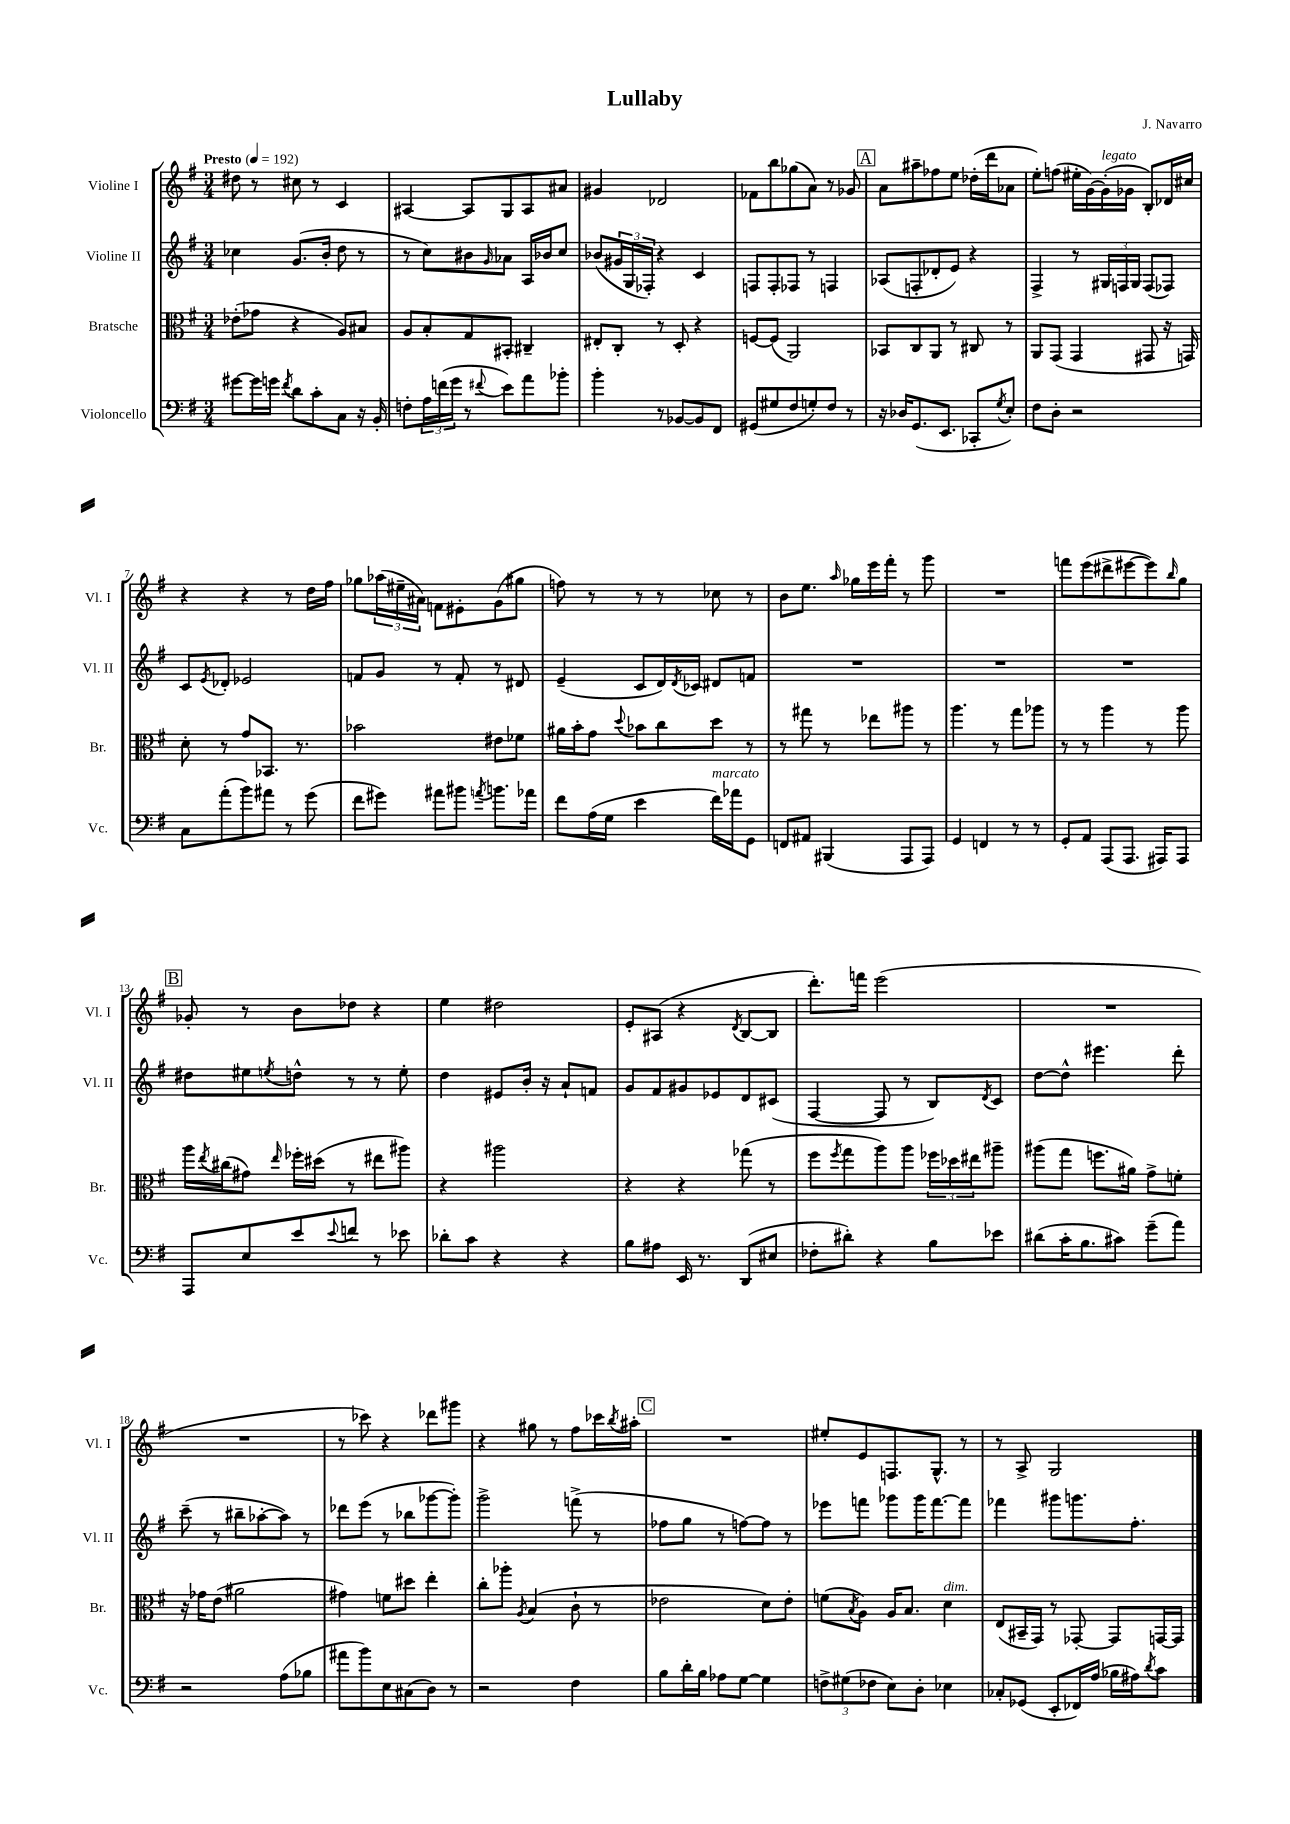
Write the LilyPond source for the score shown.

\header { title = "Lullaby" composer = "J. Navarro" }
<<
\new StaffGroup <<
\new Staff = "s0" \with { instrumentName = "Violine I" shortInstrumentName = "Vl. I" } {
    \clef treble \key g \major \numericTimeSignature \time 3/4 \tempo "Presto" 4 = 192
    dis''8 r8 cis''8 r8 c'4 |
    ais4~ ais8 g8 ais8 ais'8 |
    gis'4 des'2 |
    fes'8 b''8 ges''8( a'8) r8 ges'8 |
    \mark \markup { \box "A" } a'8 ais''8-- fes''8 e''8 des''16-.( d'''16 aes'8 |
    e''8-.) f''8( eis''16-. g'16~) g'16-.^\markup { \italic "legato" }( ges'16 b8-.) des'16 cis''16 |
    r4 r4 r8 d''16 fis''16 |
    ges''8 \tuplet 3/2 { aes''16( eis''16-- ais'16) } f'8 eis'8-. g'8( gis''8 |
    f''8) r8 r8 r8 ces''8 r8 |
    b'8 e''8. \grace { a''16 } ges''16 e'''16 fis'''16-. r8 g'''8 |
    R2. |
    f'''8 e'''8( dis'''8-> eis'''8~ eis'''8) \grace { b''16 } g''8 |
    \mark \markup { \box "B" } ges'8-. r8 b'8 des''8 r4 |
    e''4 dis''2 |
    e'8-. ais8( r4 \acciaccatura { d'8 } b8~ b8 |
    d'''8.-.) f'''16 e'''2( |
    R2. |
    R2. |
    r8 ces'''8) r4 des'''8 gis'''8 |
    r4 gis''8 r8 fis''8 ces'''16 \acciaccatura { b''8 } ais''16-. |
    \mark \markup { \box "C" } R2. |
    eis''8-. e'8 f8. g8.-^ r8 |
    r8 a8-> g2 \bar "|." |
}
\new Staff = "s1" \with { instrumentName = "Violine II" shortInstrumentName = "Vl. II" } {
    \clef treble \key g \major \numericTimeSignature \time 3/4
    ces''4 g'8.( b'16-. d''8 r8 |
    r8 c''8) bis'8 \grace { g'16 } aes'8 a16 bes'16 c''8 |
    bes'8( \tuplet 3/2 { gis'16 g16 fes16-.) } r4 c'4 |
    f8 f8-. fes8 r8 f4 |
    \mark \markup { \box "A" } aes8( f8-. des'8-. e'8) r4 |
    fis4-> r8 \tuplet 3/2 { gis16 f16 gis16 } f8( fes8) |
    c'8 \acciaccatura { e'8 } des'8-. ees'2 |
    f'8 g'8 r8 f'8-. r8 dis'8 |
    e'4--( c'8 d'16) \acciaccatura { d'8 } ces'16 dis'8 f'8 |
    R2. |
    R2. |
    R2. |
    \mark \markup { \box "B" } dis''8 eis''8 \acciaccatura { e''8 } d''8-^ r8 r8 e''8-. |
    d''4 eis'8 b'16-. r16 a'8-! f'8 |
    g'8 fis'8 gis'8 ees'8 d'8 cis'8( |
    fis4~ fis8 r8 b8) \acciaccatura { d'8 } c'8 |
    d''8~ d''8-^ eis'''4. d'''8-. |
    c'''8--( r8 bis''8-- aes''8~-. aes''8) r8 |
    des'''8 e'''8( r8 bes''8 ges'''8~ ges'''8-.) |
    g'''2-> f'''8->( r8 |
    \mark \markup { \box "C" } fes''8 g''8 r8 f''8~) f''8 r8 |
    ees'''8 f'''8 ges'''8 ges'''16 f'''8.~ f'''8 |
    fes'''4 gis'''8 g'''8. fis''8.-. \bar "|." |
}
\new Staff = "s2" \with { instrumentName = "Bratsche" shortInstrumentName = "Br." } {
    \clef alto \key g \major \numericTimeSignature \time 3/4
    ees'8-.( ges'8 r4 a8) bis8 |
    a8 b8-. g8 bis,8-. cis4-- |
    eis8-. c8-. r8 d8-. r4 |
    f8~ f8( a,2) |
    \mark \markup { \box "A" } bes,8 c8 a,8 r8 cis8 r8 |
    a,8 g,8( g,4 gis,8 r16 g,16) |
    d'8-. r8 g'8 bes,8. r8. |
    bes'2 eis'8 fes'8 |
    ais'16 b'16-. g'8 \appoggiatura { d''8 } bes'8 c''8 d''8 r8 |
    r8 gis''8 r8 ees''8 ais''8 r8 |
    a''4. r8 g''8 aes''8 |
    r8 r8 a''4 r8 a''8 |
    \mark \markup { \box "B" } a''16 \acciaccatura { e''8 } cis''16( gis'8) \grace { e''16 } fes''16-. dis''16( r8 eis''8 ais''8) |
    r4 ais''2 |
    r4 r4 ges''8( r8 |
    fis''8 \acciaccatura { fis''8 } g''8 a''8) a''8 \tuplet 3/2 { fes''16 des''16 eis''16 } ais''8-- |
    ais''8( g''8 f''8. ais'16) g'8-> f'8-. |
    r16 ges'16 e'8( ais'2 |
    gis'4) f'8 dis''8 e''4-. |
    c''8-. aes''8-. \acciaccatura { a8 } b4( c'8-! r8 |
    \mark \markup { \box "C" } ees'2 d'8) ees'8-. |
    f'8( \acciaccatura { b8 } a8) a16 b8. d'4^\markup { \italic "dim." } |
    e8( bis,16-- g,16) r8 ges,8~-. ges,8 g,16~ g,16 \bar "|." |
}
\new Staff = "s3" \with { instrumentName = "Violoncello" shortInstrumentName = "Vc." } {
    \clef bass \key g \major \numericTimeSignature \time 3/4
    gis'8~ gis'16 g'16 \acciaccatura { fis'8 } d'8 c'8-. c8 r16 b,16-. |
    f8-. \tuplet 3/2 { a16 f'16( g'16 } r8 \appoggiatura { fis'8 } e'8) a'8 bes'8-. |
    b'4-. r8 bes,8~ bes,8 fis,8 |
    gis,8( gis8 fis8 g8-.) fis8 r8 |
    \mark \markup { \box "A" } r16 des16 g,8.( e,8. ces,8-. \acciaccatura { g8 } e8-.) |
    fis8 d8-. r2 |
    c8 a'8-.( b'8) ais'8 r8 g'8( |
    fis'8 gis'8) ais'8 bis'8 \acciaccatura { a'8 } b'8. aes'16 |
    fis'8 a16( g16 e'4 fis'16^\markup { \italic "marcato" }) aes'16 g,8 |
    f,8 ais,8 bis,,4( a,,8 a,,8) |
    g,4 f,4 r8 r8 |
    g,8-. a,8 a,,8( a,,8. ais,,16) ais,,8 |
    \mark \markup { \box "B" } a,,8 e8 e'8 \appoggiatura { e'8 } f'8 r8 ees'8 |
    des'8-. c'8 r4 r4 |
    b8 ais8 e,16 r8. d,8( eis8 |
    fes8-. dis'8-.) r4 b8 ees'8 |
    dis'8( c'16-. b8. cis'8) g'8--( a'8) |
    r2 a8( bes8 |
    ais'8 b'8) e8 cis8( d8) r8 |
    r2 fis4 |
    \mark \markup { \box "C" } b8 d'16-. b16 aes8 g8~ g4 |
    \tuplet 3/2 { f8-> gis8( fes8 } e8) d8-. ees4 |
    ces8-. ges,8( e,8-. fes,16) a16( bes16 ais16) \acciaccatura { d'8 } c'8 \bar "|." |
}
>>
>>
